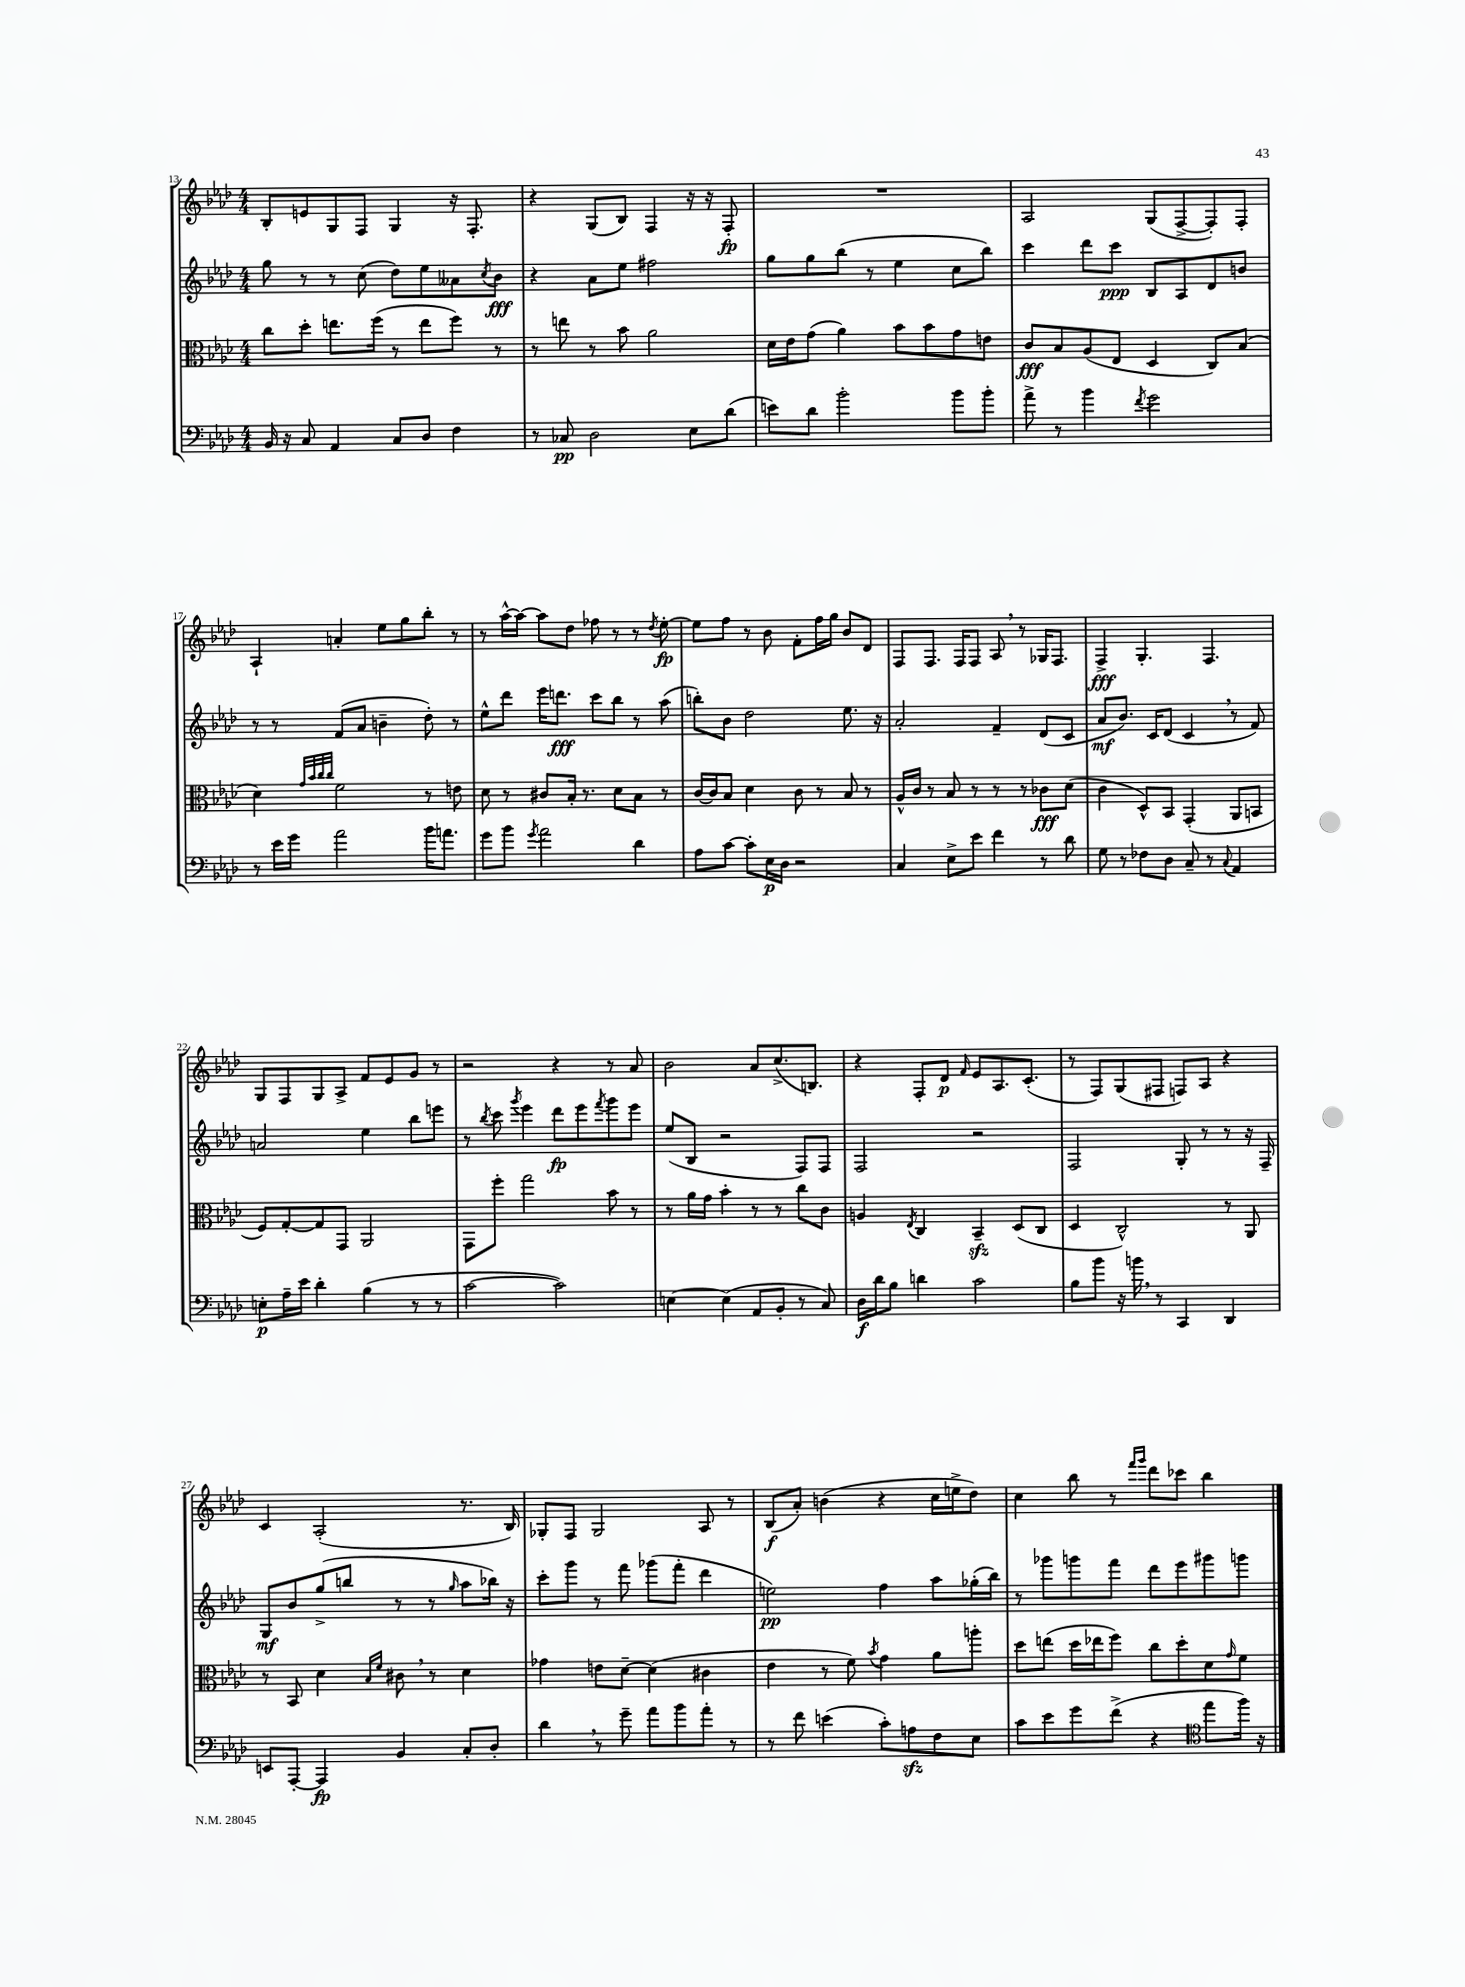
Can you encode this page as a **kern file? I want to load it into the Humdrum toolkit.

**kern	**kern	**kern	**kern
*staff4	*staff3	*staff2	*staff1
*clefF4	*clefC3	*clefG2	*clefG2
*k[b-e-a-d-]	*k[b-e-a-d-]	*k[b-e-a-d-]	*k[b-e-a-d-]
*M4/4	*M4/4	*M4/4	*M4/4
16BB-	8cc	8gg	8B-'
16r	.	.	.
8C	8dd-'	8r	8e
4AA-	8.ee	8r	8G
.	.	(8cc	8F
.	(16ff	.	.
8C	8r	8dd-)	4G
8D-	8ee	8ee-	.
4F	8ff)	8a--	16r
.	.	.	8.F'
.	.	8qcc	.
.	8r	8b-	.
=	=	=	=
8r	8r	4r	4r
8C-	8ee	.	.
2D-	8r	8a-	(8G
.	8b-	8ee-	8B-)
.	2a-	2ff#	4F
8E-	.	.	16r
.	.	.	16r
(8d-	.	.	8F'
=	=	=	=
8e)	16d-	8gg	1r
.	16e-	.	.
8d-	(8g	8gg	.
2b-'	4a-)	(8bb-	.
.	.	8r	.
.	8b-	4ee-	.
.	8b-	.	.
8b-	8g	8cc	.
8b-'	8e	8bb-)	.
=	=	=	=
8a-^	8c	4ccc	2A-
8r	8B-	.	.
4b-	(8A-	8ddd-	.
.	8E-	8ccc	.
8qf	.	.	.
2g	4D-	8B-	(8G
.	.	8A-	[8F^
.	8C)	8d-	8F'])
.	(8B-	8b	8F'
=	=	=	=
8r	4d-)	8r	4A-`
16e-	.	8r	.
16g	.	.	.
.	32qqg	.	.
.	32qqb-	.	.
.	32qqcc	.	.
.	32qqcc	.	.
2a-	2f	(8f	4a'
.	.	8a-	.
.	.	4b~	8ee-
.	.	.	8gg
16b-	8r	8dd-')	8bb-'
8.a	.	.	.
.	8e	8r	8r
=	=	=	=
8g	8d-	8ee-^^	8r
8b-	8r	8ddd-	[16aa-^^
.	.	.	16aa-_
8qg	.	.	.
2a-	8c#	16eee-	8aa-]
.	.	8.ddd	.
.	16B-'	.	8dd-
.	8.r	.	.
.	.	8ccc	8ff-
.	8d-	8bb-	8r
4d-	8B-	8r	8r
.	.	.	8qdd-
.	8r	(8aa-	[8ee-'
=	=	=	=
8A-	[16c	8bb')	8ee-]
.	16c]	.	.
[8c	8B-	8b-	8ff
8c']	4d-	2dd-	8r
16E-	.	.	8b-
16D-	.	.	.
2r	8c	.	8f'
.	8r	.	16ff
.	.	.	16gg
.	8B-	8.ee-	8b-
.	8r	.	8d-
.	.	16r	.
=	=	=	=
4C	16A-^^	2a-'	8F
.	16c	.	.
.	8r	.	8.F
8E-^	8B-	.	.
.	.	.	16F
8e-	8r	.	8F
4f	8r	4f~	8A-
.	8r	.	8r
8r	8c-	(8d-	16G-
.	.	.	8.F
8d-	(8d-	8c	.
=	=	=	=
8G	4c	8a-	4F^
8r	.	8.b-)	.
8F-	8D-^^)	.	4.G'
.	.	16c	.
8D-	8BB-	(8d-	.
8C~	(4GG'	4c	.
8r	.	.	4.F
8qqC	.	.	.
4AA-	8AA-	8r	.
.	8BB	8f)	.
=	=	=	=
8E'	8F)	2a	8G
16A-~	[8G'	.	8F
16e-	.	.	.
4d-'	8G]	.	8G
.	8GG	.	8A-^
(4B-	2AA-	4ee-	8f
.	.	.	8e-
8r	.	8bb-	8g
8r	.	8eee	8r
=	=	=	=
[2c	8GG	8r	2r
.	.	8qbb-	.
.	8ff'	8ccc	.
.	.	8qggg	.
.	2gg	4eee-	.
2c])	.	8ddd-	4r
.	.	8eee-	.
.	.	8qfff	.
.	8b-	8ggg	8r
.	8r	8eee-	8a-
=	=	=	=
[4E	8r	(8ee-	2b-
.	16a-	8B-	.
.	16g	.	.
(4E]	4b-'	2r	.
8AA-	8r	.	8a-
8BB-'	8r	.	(8.cc^
8r	8cc	8F)	.
.	.	.	8.B)
8C)	8c	8F	.
=	=	=	=
16D-	4A	2F	4r
16d-	.	.	.
8B-	.	.	.
.	8qE-	.	.
4d	4C	.	8F'
.	.	.	8d-
.	.	.	16qqf
2c	4BB-~	2r	8e-
.	.	.	8.A-
.	(8D-	.	.
.	.	.	(8.c'
.	8C	.	.
=	=	=	=
8B-	4D-	2F	8r
8b-	.	.	8F)
16r	2C^^)	.	(8G
16b	.	.	.
8r	.	.	8F#
4CC	.	8G'	8F)
.	.	8r	8A-
4DD-	8r	8r	4r
.	8AA-	16r	.
.	.	16F~	.
=	=	=	=
8EE	8r	8G	4c
[8AAA-'	8BB-	8b-	.
4AAA-]	4d-	(8gg^	(2A-'
.	.	8bb	.
.	16qqB-	.	.
.	16qqf	.	.
4BB-	8c#	8r	.
.	8r	8r	.
.	.	16qqgg	.
8C'	4d-	8aa-	8.r
8D-'	.	16bb-)	.
.	.	16r	16B-)
=	=	=	=
4d-	4g-	8ccc'	8G-'
.	.	8ggg	8F
8r	8e	8r	2G-
8g~	[8d-~	8fff	.
8a-	(4d-]	(8ggg-	.
8b-	.	8fff'	.
8a-'	4c#	4ddd-	8A-
8r	.	.	8r
=	=	=	=
8r	4e-	2ee)	(8B-
8f	.	.	8a-')
(4e	8r	.	(4b
.	8f)	.	.
.	8qb-	.	.
8c')	4g	4ff	4r
8A	.	.	.
8F	8a-	8aa-	16cc
.	.	.	16ee^
8E-	8aa'	(16gg-'	8dd-)
.	.	16bb-)	.
=	=	=	=
8c	8dd-	8r	4cc
8e-	(8ee	8ggg-	.
8g	16dd-	8ggg	8bb-
.	16ee-	.	.
(8f^	8ff)	8fff	8r
.	.	.	16qqfff
.	.	.	16qqggg
4r	8cc	8ddd-	8ddd-
.	8dd-'	8eee-	8ccc-
*clefC4	*	*	*
8ee-	8d-	8ggg#	4bb-
.	16qqg	.	.
16ff)	8f	8ggg	.
16r	.	.	.
==	==	==	==
*-	*-	*-	*-
